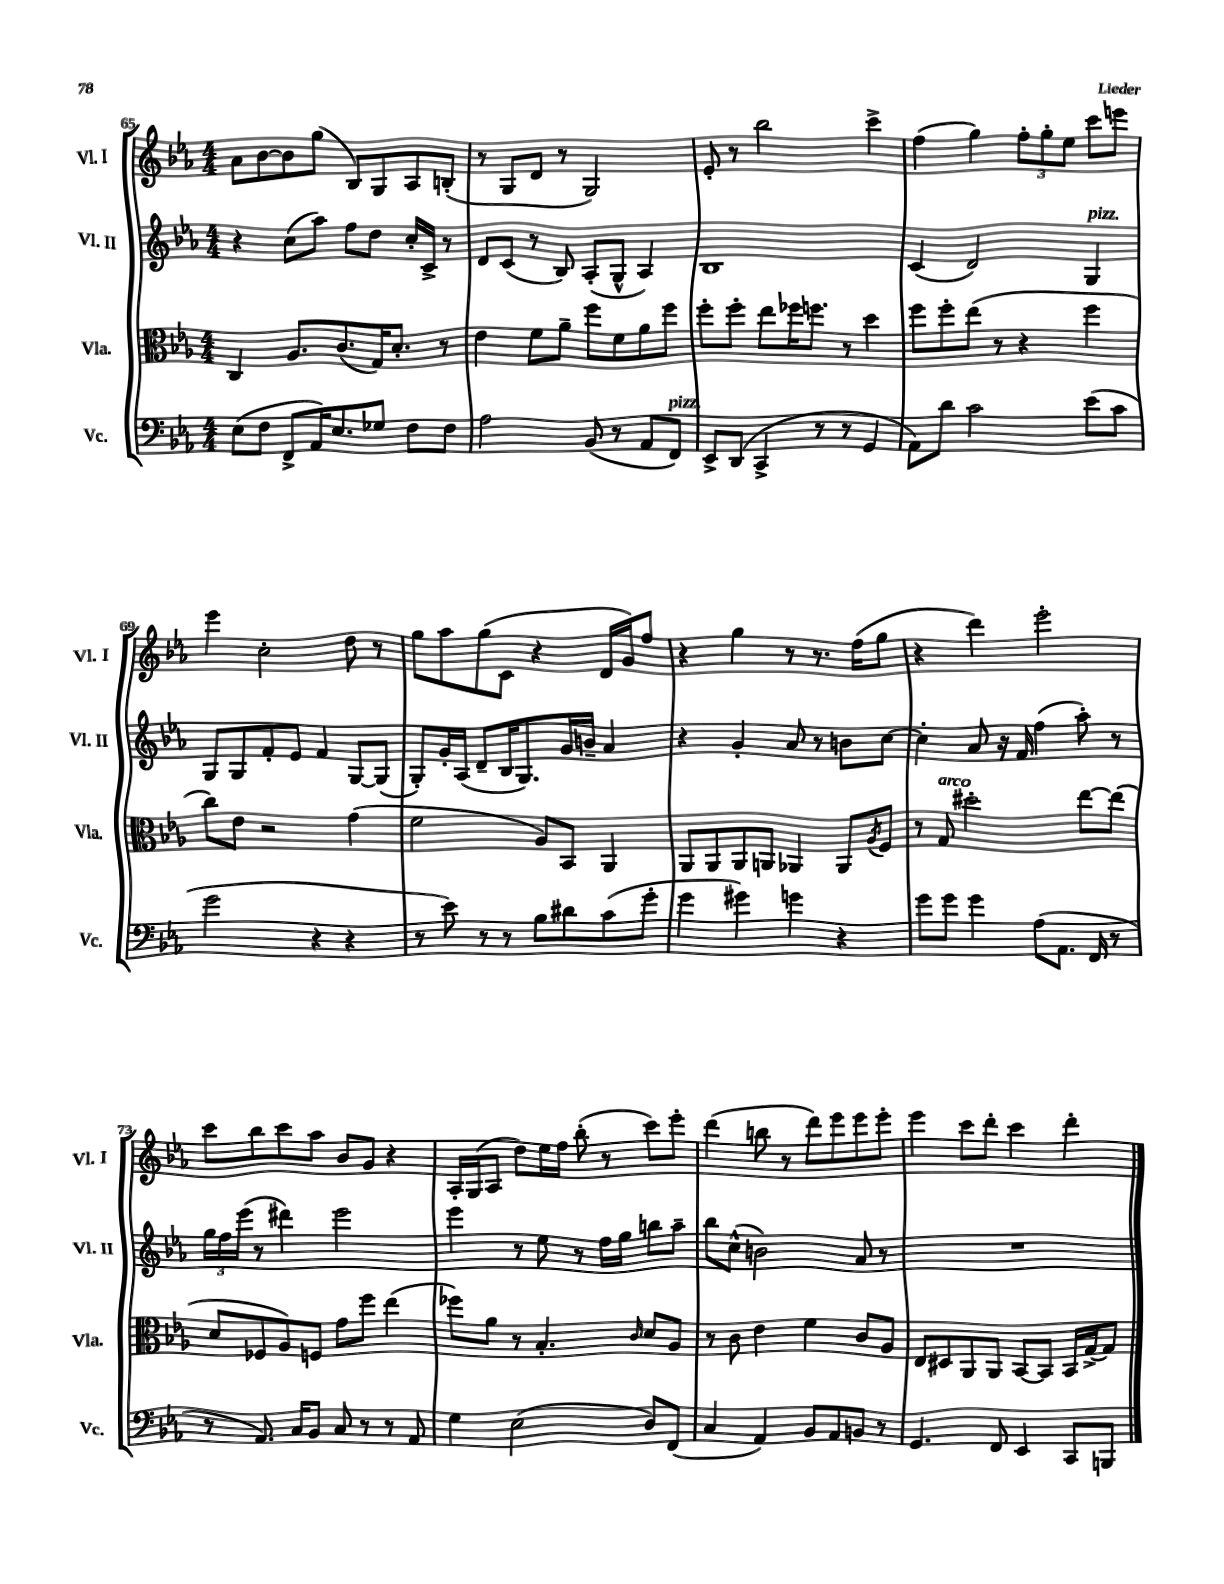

**kern	**kern	**kern	**kern
*staff4	*staff3	*staff2	*staff1
*clefF4	*clefC3	*clefG2	*clefG2
*k[b-e-a-]	*k[b-e-a-]	*k[b-e-a-]	*k[b-e-a-]
*M4/4	*M4/4	*M4/4	*M4/4
(8E-\L	4C/	4r	8a-\L
8F\J	.	.	[8b-\
8FF^/L	8.A-/L	(8cc\L	8b-\]
16AA-/K)	.	8aa-\J)	(8gg\J
8.E-/	(8.c/	.	.
.	.	8ff\L	8B-/L)
8G-/J	16G/K)	8dd\J	8G/
.	8.d'/J	.	.
8F\L	.	16cc'/LL	8A-/
.	.	16c^/JJ	.
8F\J	8r	8r	(8B'/J
=	=	=	=
2A-\	4e-\	8d/L	8r
.	.	(8c/J	8G/L
.	8f\L	8r	8d/J
.	8a-~\J	8B-/)	8r
(8BB-/	8ff\L	(8A-'/L	2G/)
8r	8f\	8G^^/J	.
8AA-/L	8a-\	4A-/)	.
8FF/J)	8ff\J	.	.
=	=	=	=
8EE-^/L	8ff'\L	1B-	8e-'/
(8DD/J	8ff'\J	.	8r
4CC^/	8ee-\L	.	2bb-\
.	16ff-\K	.	.
.	8.ff\J	.	.
8r	.	.	.
8r	8r	.	.
4GG/	4dd\	.	4ccc^\
=	=	=	=
8AA-\L)	8ff\L	(4c/	(4ff\
8d\J	8ff'\	.	.
2c\	(8ee-\J	2d/)	4gg\)
.	8r	.	.
.	4r	.	12ff'\L
.	.	.	12gg'\
.	.	.	12ee-\J
(8e-\L	4ff\	4G/	8ccc\L
8c\J	.	.	8eee\J
=	=	=	=
2g\	8cc\L)	8G/L	4eee-\
.	8e-\J	8G/	.
.	2r	8f'/	2cc'\
.	.	8e-/J	.
4r	.	4f/	.
4r	(4g\	[8G/L	8dd\
.	.	(8G/]J	8r
=	=	=	=
8r	2f\	8G'/L)	8gg\L
8e-\)	.	16g'/L	8aa-\
.	.	(16A-/JJ	.
8r	.	8d~/L	(8gg\
8r	.	16B-/K	8c\J
.	.	8.G/)	.
8B-\L	8A-/L)	.	4r
8d#\	8BB-/J	16g/L	.
.	.	16b~/JJ	.
(8c\	4AA-/	4a-/	16d/LL
.	.	.	16g/J)
8g'\J	.	.	8ff/J
=	=	=	=
4g\	8AA-/L	4r	4r
.	8AA-/	.	.
4g#\)	8AA-/	4g'/	4gg\
.	8AA/J	.	.
4g\	4AA-/	8a-/	8r
.	.	8r	8.r
4r	8AA-/L	8b\L	.
.	.	.	(16ff\LK
.	8qA-/	.	.
.	8F/J	[8cc\J	8gg\J
=	=	=	=
8g\L	8r	4cc'\]	4r
8g\J	8G/	.	.
4g\	2dd#'\	8a-/	4ddd\)
.	.	16r	.
.	.	16f/	.
(8A-\L	.	(4ff\	2eee-'\
8.AA-\J	.	.	.
.	[8ee-\L	8aa-'\)	.
16FF/	.	.	.
8r	(8ee-\]J	8r	.
=	=	=	=
8r	8d/L	24gg\LL	8ccc\L
.	.	24ff\	.
.	.	(24eee-\JJ	.
8.AA-/)	8F-/	8r	8bb-\
.	8A-/)	4ddd#\)	8ccc\
16C/LK	.	.	.
8BB-/J	8F/J	.	8aa-\J
8C/	8g\L	2eee-\	8b-/L
8r	8ff\J	.	8g/J
8r	(4ee-\	.	4r
8AA-/	.	.	.
=	=	=	=
4G\	8ff-\L)	4eee-\	16A-'/LL
.	.	.	(16G/J
.	8a-\J	.	8A-/J
(2E-\	8r	8r	8dd\L)
.	4.B-'/	8ee-\	16ee-\L
.	.	.	16ff\JJ
.	.	8r	(8bb-'\
.	.	16ff\LL	8r
.	.	16gg\JJ	.
.	16qqc/	.	.
8D/L)	8d/L	8bb\L	8ccc\L)
(8FF/J	8A-/J	8aa-~\J	8eee-'\J
=	=	=	=
4C/	8r	8bb-\L	(4ddd\
.	8c\	(8cc^^\J	.
4AA-/)	4e-\	2b\)	8bb\
.	.	.	8r
8BB-/L	4f\	.	8ddd\L)
8AA-/	.	.	8eee-\
8BB/J	8c/L	8a-/	8eee-\
8r	8A-/J	8r	8eee-'\J
=	=	=	=
4.GG/	8E-/L	1r	4eee-\
.	8D#/	.	.
.	8AA-/	.	8ccc\L
8FF/	8AA-/J	.	8ddd'\J
4EE-/	[8BB-/L	.	4ccc\
.	8BB-/]J	.	.
8CC/L	16BB-/LL	.	4ddd'\
.	[16G^/J	.	.
8BBB/J	8G/]J	.	.
==	==	==	==
*-	*-	*-	*-
